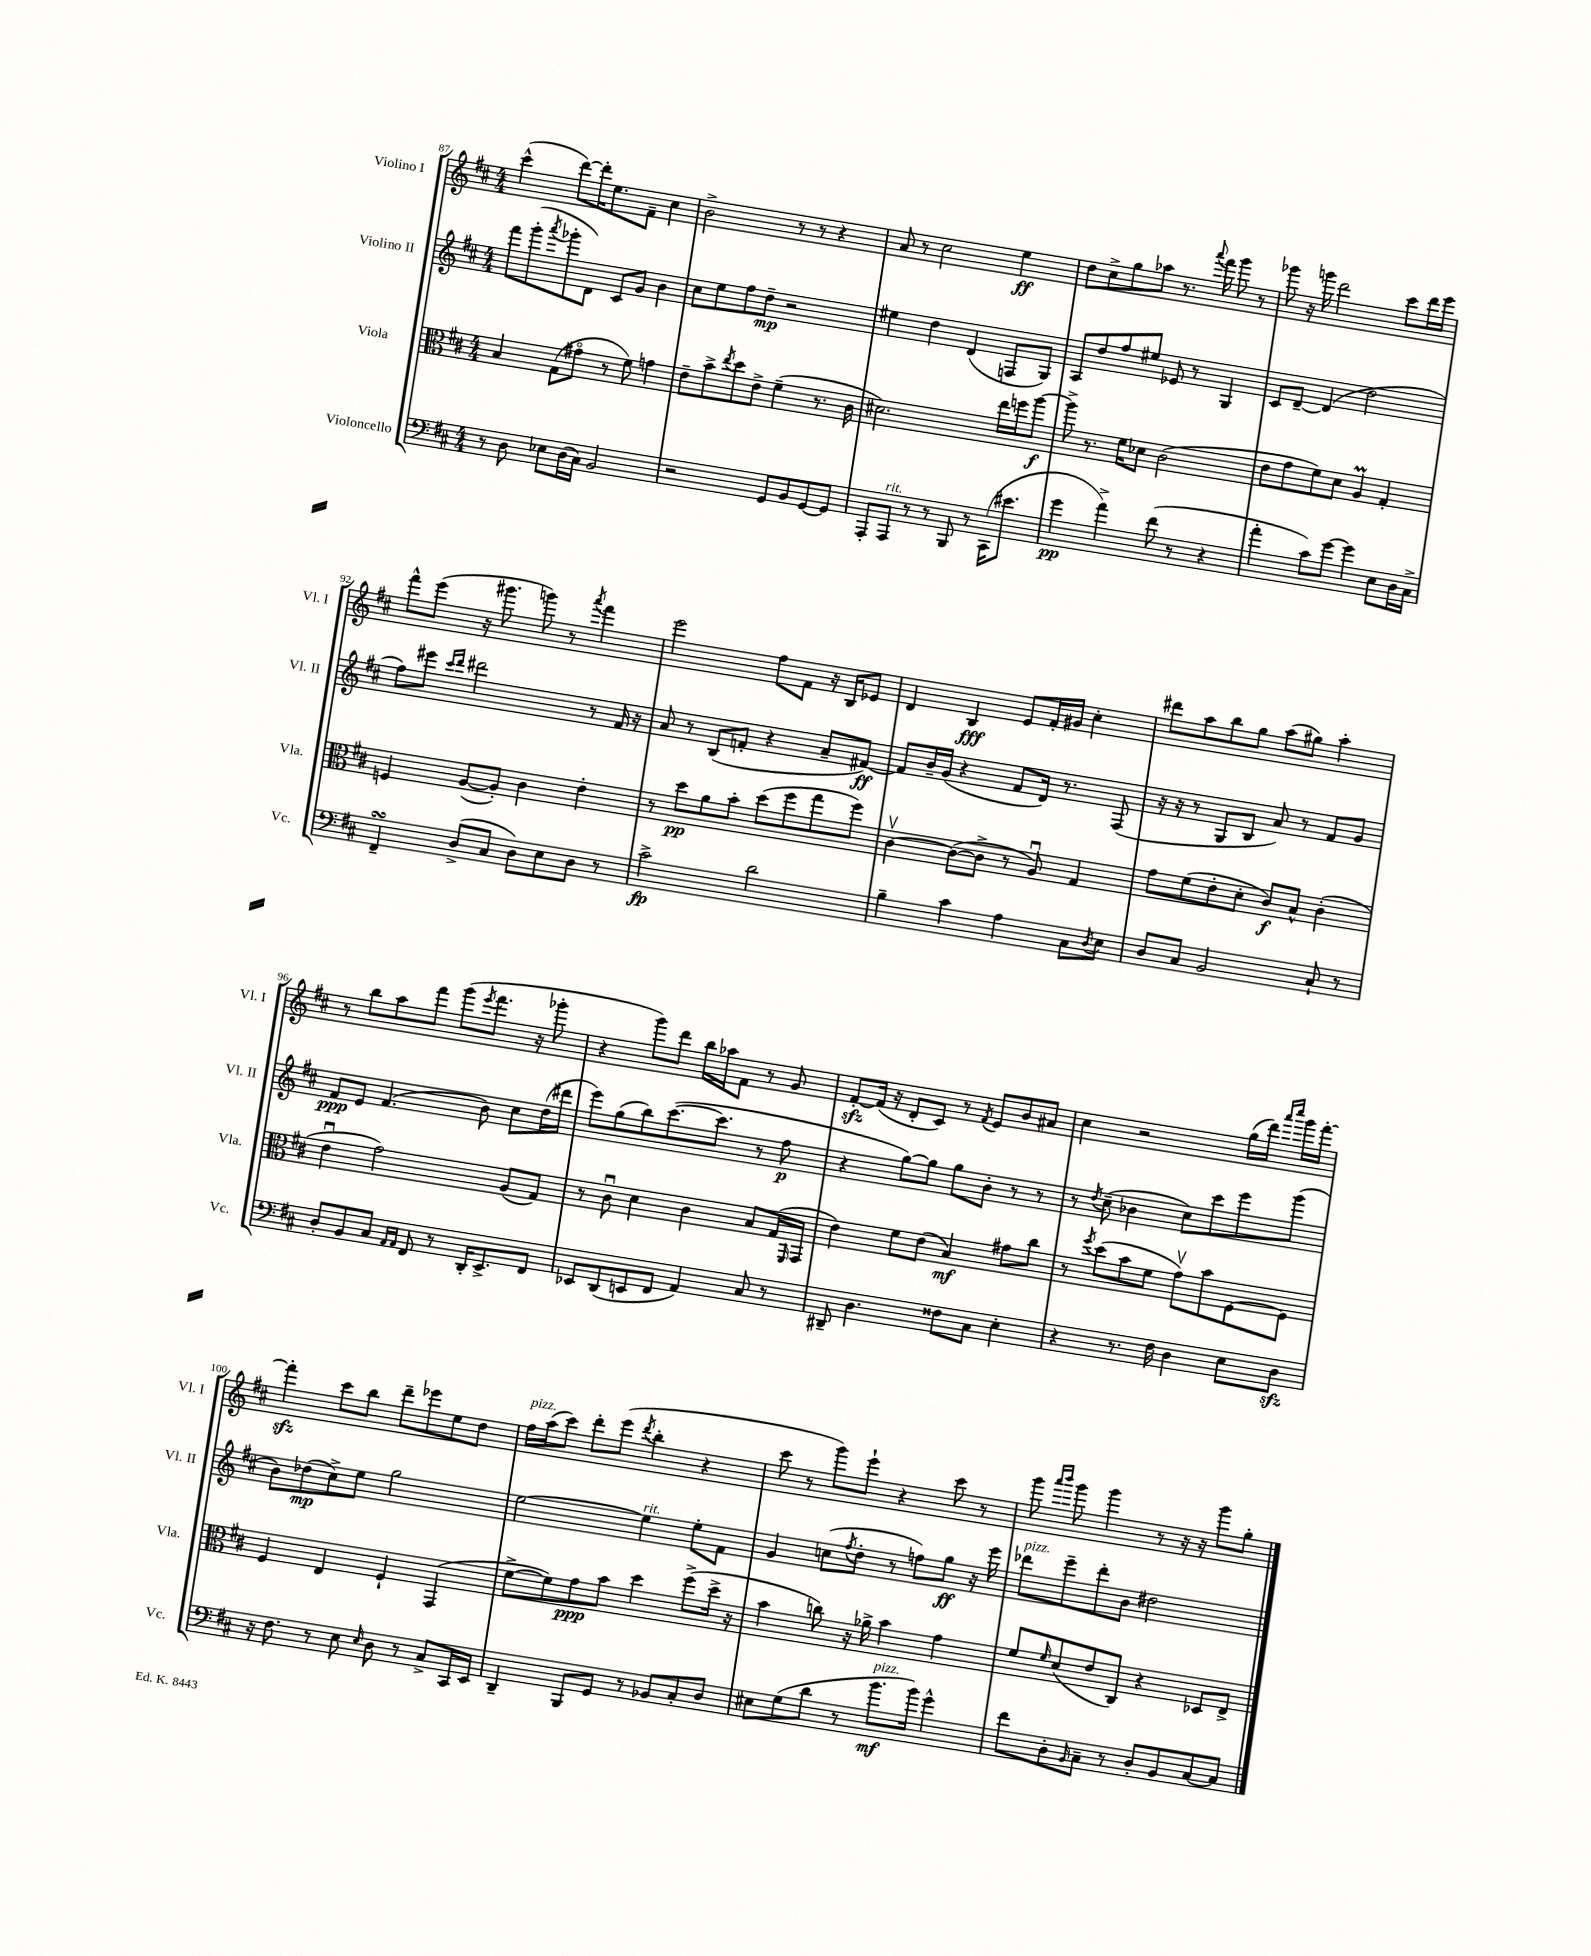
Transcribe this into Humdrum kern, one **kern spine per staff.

**kern	**dynam	**kern	**dynam	**kern	**dynam	**kern	**dynam
*part4	*part4	*part3	*part3	*part2	*part2	*part1	*part1
*staff4	*staff4	*staff3	*staff3	*staff2	*staff2	*staff1	*staff1
*I"Violoncello	*	*I"Viola	*	*I"Violino II	*	*I"Violino I	*
*I'Vc.	*	*I'Vla.	*	*I'Vl. II	*	*I'Vl. I	*
*clefF4	*	*clefC3	*	*clefG2	*	*clefG2	*
*k[f#c#]	*	*k[f#c#]	*	*k[f#c#]	*	*k[f#c#]	*
*M4/4	*	*M4/4	*	*M4/4	*	*M4/4	*
=87	=87	=87	=87	=87	=87	=87	=87
8r	.	4B/	.	8fff#\L	.	(4ccc#^^\	.
8D\	.	.	.	(8ggg'\	.	.	.
.	.	.	.	8qaaa/	.	.	.
8E-X\L	.	(8G\L	.	8ggg-X'\	.	[8ddd\L)	.
(16D\L	.	8g#X\J	.	8d\J)	.	16ddd'\K]	.
16C#\JJ)	.	.	.	.	.	8.ee\	.
2BB/	.	8r	.	8c#/L	.	.	.
.	.	8f#\)	.	8g/J	.	8f#~\J	.
.	.	4gn\	.	4b\	.	4cc#\	.
=88	=88	=88	=88	=88	=88	=88	=88
2r	.	8e~\L	.	8cc#\L	.	2b^\	.
.	.	8b^\	.	8ee\	.	.	.
.	.	8qee/	.	.	.	.	.
.	.	8dd\	.	8ff#\	.	.	.
.	.	8e^\J	.	8dd~\J	mp	.	.
8GG/L	.	(4f#~\	.	2r	.	8r	.
8BB/	.	.	.	.	.	8r	.
[8GG/	.	8.r	.	.	.	4r	.
8GG/J]	.	.	.	.	.	.	.
.	.	16c#\	.	.	.	.	.
=89	=89	=89	=89	=89	=89	=89	=89
8AAA'/L	.	2.d#X\)	.	4ee#X\	.	8a/	.
!LO:TX:a:i:t=rit.	!	!	!	!	!	!	!
8AAA/J	.	.	.	.	.	8r	.
8r	.	.	.	4dd\	.	2cc#\	.
8r	.	.	.	.	.	.	.
8BBB/	.	.	.	(4d/	.	.	.
8r	.	.	.	.	.	.	.
(16CC#\KL	.	16ee\LL	.	8Fn/L	.	4ee\	ff
8.e#X\J	.	16ffn\J	.	.	.	.	.
.	.	[8aa\J	f	8G/J)	.	.	.
=90	=90	=90	=90	=90	=90	=90	=90
4g\	pp	8aa^\]	.	8A/L	.	8dd\L	.
.	.	8.r	.	8dd/	.	8cc#^\	.
4a^\)	.	.	.	8ff#/	.	8gg\	.
.	.	16f#\KL	.	.	.	.	.
.	.	8d-X\J	.	8ee#X/J	.	8aa-X\J	.
(8f#\	.	(2c#\	.	8e-X/	.	8.r	.
8r	.	.	.	8r	.	.	.
.	.	.	.	.	.	8qqaaa/	.
.	.	.	.	.	.	16fff#\	.
4r	.	.	.	4G/	.	8ggg\	.
.	.	.	.	.	.	8r	.
=91	=91	=91	=91	=91	=91	=91	=91
4a'\	.	8e\L	.	8c#/L	.	8ggg-X\	.
.	.	8g\	.	[8d~/J	.	16r	.
.	.	.	.	.	.	16gggn\	.
8c#\L)	.	8f#\)	.	(4d/]	.	2ddd\	.
[8g\J	.	8d\J	.	.	.	.	.
4g\]	.	4AM/	.	2dd\	.	.	.
8E\L	.	4G'/	.	.	.	8ccc#\L	.
16D\L	.	.	.	.	.	16ddd\L	.
16C#^\JJ	.	.	.	.	.	16eee\JJ	.
!!LO:LB:g=z
=92	=92	=92	=92	=92	=92	=92	=92
4FF#sSsS~/	.	4Fn/	.	8ff#\L)	.	8fff#^^\L	.
.	.	.	.	8eee#X\J	.	(8eee\J	.
.	.	.	.	16qqccc#/LL	.	.	.
.	.	.	.	16qqddd/JJ	.	.	.
(8D^/L	.	([8A/L	.	2ddd#X\	.	16r	.
.	.	.	.	.	.	8.ggg#X\	.
8C#/J	.	8A'/J])	.	.	.	.	.
8D\L)	.	4c#\	.	.	.	8gggn\)	.
8E\	.	.	.	.	.	8r	.
.	.	.	.	.	.	8qaaa/	.
8D\J	.	4e'\	.	8r	.	4fff#\	.
8r	.	.	.	16f#/	.	.	.
.	.	.	.	16r	.	.	.
=93	=93	=93	=93	=93	=93	=93	=93
2c#^\	fp	8r	.	8a/	.	2eee\	.
.	.	8dd\L	pp	8r	.	.	.
.	.	8a\	.	(8B/L	.	.	.
.	.	8b'\J	.	8fn'/J	.	.	.
2d\	.	(8dd\L	.	4r	.	8ff#\L	.
.	.	8ff#\	.	.	.	8f#\J	.
.	.	8gg\	.	8a~/L	.	16r	.
.	.	.	.	.	.	16B/KL	.
.	.	8ff#\J)	.	[8f#X/J)	ff	8e-X/J	.
=94	=94	=94	=94	=94	=94	=94	=94
4B~\	.	[4c#v\	.	8f#/L]	.	4d/	.
.	.	.	.	16b~/L	.	.	.
.	.	.	.	(16g/JJ	.	.	.
4c#\	.	(8c#\L_	.	4r	.	4B/	fff
.	.	8c#^\J]	.	.	.	.	.
4A\	.	8r	.	8f#/L	.	8e/L	.
.	.	8Au/)	.	16d/Jk)	.	16f#'/L	.
.	.	.	.	8.r	.	16g#X/JJ	.
8C#\L	.	4G/	.	.	.	4cc#'\	.
8qD/	.	.	.	.	.	.	.
8E\J	.	.	.	(8F#/	.	.	.
=95	=95	=95	=95	=95	=95	=95	=95
8D/L	.	8g\L	.	16r	.	8ddd#X\L	.
.	.	.	.	16r	.	.	.
8C#/J	.	(8f#\	.	8r	.	8aa\	.
2BB/	.	8e'\	.	8G/L	.	8bb\	.
.	.	8d'\J	.	8B/J	.	8gg\J	.
.	.	8c#/L)	f	8a/)	.	(8aa\L	.
.	.	8B^^/J	.	8r	.	8gg#X\J)	.
8C#`/	.	(4c#'\	.	8f#/L	.	4aa'\	.
8r	.	.	.	8g/J	.	.	.
!!LO:LB:g=z
=96	=96	=96	=96	=96	=96	=96	=96
8D'/L	.	4eu\	.	8f#/L	ppp	8r	.
8BB/	.	.	.	8e/J	.	8bb\L	.
8C#/J	.	2g\)	.	(4.f#/	.	8aa\	.
16qqAA/LL	.	.	.	.	.	.	.
16qqAA/JJ	.	.	.	.	.	.	.
8FF#/	.	.	.	.	.	8fff#\J	.
8r	.	.	.	.	.	(8ggg\L	.
.	.	.	.	.	.	8qeee/	.
16DD'/KL	.	.	.	8b\)	.	8.fff#\J	.
8.EE^/	.	.	.	.	.	.	.
.	.	(8A/L	.	8cc#\L	.	.	.
.	.	.	.	.	.	16r	.
8FF#/J	.	8G/J)	.	(16dd\L	.	8ggg-X'\	.
.	.	.	.	16ddd#X\JJ	.	.	.
=97	=97	=97	=97	=97	=97	=97	=97
8EE-X/L	.	8r	.	8eee\L)	.	4r	.
(8DD/	.	8c#u\	.	(8gg\	.	.	.
8EEn/	.	4d\	.	8bb\)	.	8ggg\L)	.
8FF#/J	.	.	.	([8.ccc#\	.	8ddd\J	.
4AA/)	.	4c#\	.	.	.	16bb\LL	.
.	.	.	.	8.ccc#\J]	.	16aa-X\J	.
.	.	.	.	.	.	8f#\J	.
8C#/	.	8B/L	.	8r	.	8r	.
8r	.	(16G/L	.	8ff#\	p	8g/	.
.	.	16qqFF#/	.	.	.	.	.
.	.	16GG/JJ	.	.	.	.	.
=98	=98	=98	=98	=98	=98	=98	=98
8DD#X~/	.	4e\)	.	4r	.	[8f#zz'/L	.
4.D\	.	.	.	.	.	(16f#/Jk]	.
.	.	.	.	.	.	16r	.
.	.	8f#\L	.	[8gg\L)	.	8d'/L	.
.	.	(8e\J	.	8gg\J]	.	8c#/J)	.
8F##X\L	.	4B/)	mf	8gg\L	.	8r	.
.	.	.	.	.	.	8qf#/	.
8C#\J	.	.	.	8b'\J	.	8e/L	.
4E'\	.	8g#X\L	.	8r	.	8b/	.
.	.	8cc#\J	.	8r	.	8a#X/J	.
=99	=99	=99	=99	=99	=99	=99	=99
4r	.	8r	.	8r	.	4cc#\	.
.	.	8qff#/	.	8qdd/	.	.	.
.	.	(8dd\L	.	(8cc#~\	.	.	.
8.r	.	8b\	.	4b-X\	.	2r	.
.	.	8f#\J	.	.	.	.	.
16F#\	.	.	.	.	.	.	.
4D\	.	8gv\L)	.	8cc#\L)	.	.	.
.	.	8b\	.	8ccc#\	.	.	.
8E\L	.	[8F#\	.	8eee\	.	(16gg\LL	.
.	.	.	.	.	.	16ddd\JJ)	.
.	.	.	.	.	.	16qqaaa/LL	.
.	.	.	.	.	.	16qqcccc#/JJ	.
8Dzz\J	.	8F#\J]	.	(8ggg\J	.	16ggg\LL	.
.	.	.	.	.	.	[16fff#'\JJ	.
!!LO:LB:g=z
=100	=100	=100	=100	=100	=100	=100	=100
16r	.	4F#/	.	8b\L)	.	4fff#zz'\]	.
8.F#\	.	.	.	.	.	.	.
.	.	.	.	(8dd-X\	mp	.	.
8r	.	4E/	.	8cc#^\)	.	8ccc#\L	.
8E\	.	.	.	8ee\J	.	8bb\J	.
16qqE/	.	.	.	.	.	.	.
8D\	.	4F#`/	.	2gg\	.	8ddd~\L	.
8r	.	.	.	.	.	8eee-X\	.
8C#^/L	.	(4GG/	.	.	.	8ee\	.
16CC#/L	.	.	.	.	.	8dd\J	.
16EE/JJ	.	.	.	.	.	.	.
=101	=101	=101	=101	=101	=101	=101	=101
!	!	!	!	!	!	!LO:TX:a:i:t=pizz.	!
4DD~/	.	[8f#^\L	.	[2ee\	.	16ff#\LL	.
.	.	.	.	.	.	(16aa\J	.
.	.	8f#\])	.	.	.	8ccc#\J)	.
8BBB/L	.	8g\	ppp	.	.	8ddd'\L	.
8GG/J	.	8b\J	.	.	.	(8eee\J	.
.	.	.	.	.	.	8qddd/	.
!	!	!	!	!LO:TX:a:i:t=rit.	!	!	!
8r	.	4dd\	.	4ee\]	.	4bb'\	.
8BB-X/L	.	.	.	.	.	.	.
8C#'/	.	(8ff#^\L	.	8ee'\L	.	4r	.
8D/J	.	16dd^\Jk	.	8f#\J	.	.	.
.	.	16r	.	.	.	.	.
=102	=102	=102	=102	=102	=102	=102	=102
8E#X\L	.	4b\	.	4g/	.	8ccc#\	.
(8G\	.	.	.	.	.	8r	.
8d\J	.	8ccn\)	.	(8ccn\L	.	8ggg\L)	.
.	.	.	.	8qff#/	.	.	.
8r	.	16r	.	8dd'\J	.	8eee`\J	.
.	.	16a-X^\	.	.	.	.	.
!LO:TX:a:i:t=pizz.	!	!	!	!	!	!	!
8.b\L	mf	4b\	.	8r	.	4r	.
.	.	.	.	8ffn\L)	.	.	.
16b\Jk)	.	.	.	.	.	.	.
4g^^\	.	4g\	.	8gg\J	ff	8ccc#\	.
.	.	.	.	16r	.	8r	.
.	.	.	.	16eee\	.	.	.
=103	=103	=103	=103	=103	=103	=103	=103
!	!	!	!	!LO:TX:a:i:t=pizz.	!	!	!
8f#\L	.	8f#/L	.	8ddd-X\L	.	8ggg\	.
.	.	.	.	.	.	16qqaaa/LL	.
.	.	16qqf#/	.	.	.	16qqbbb/JJ	.
8D'\	.	(8d/	.	8eee~\	.	8ggg\	.
16qqBB/	.	.	.	.	.	.	.
8C#~\J	.	8e/	.	8ddd-'\	.	4ggg\	.
8r	.	8C#/J)	.	8b\J	.	.	.
8D'/L	.	4r	.	2dd#X\	.	8r	.
8BB/	.	.	.	.	.	16r	.
.	.	.	.	.	.	16r	.
[8C#/	.	8D-X/L	.	.	.	8ggg\L	.
8C#/J]	.	8E^/J	.	.	.	8gg'\J	.
==	==	==	==	==	==	==	==
*-	*-	*-	*-	*-	*-	*-	*-
